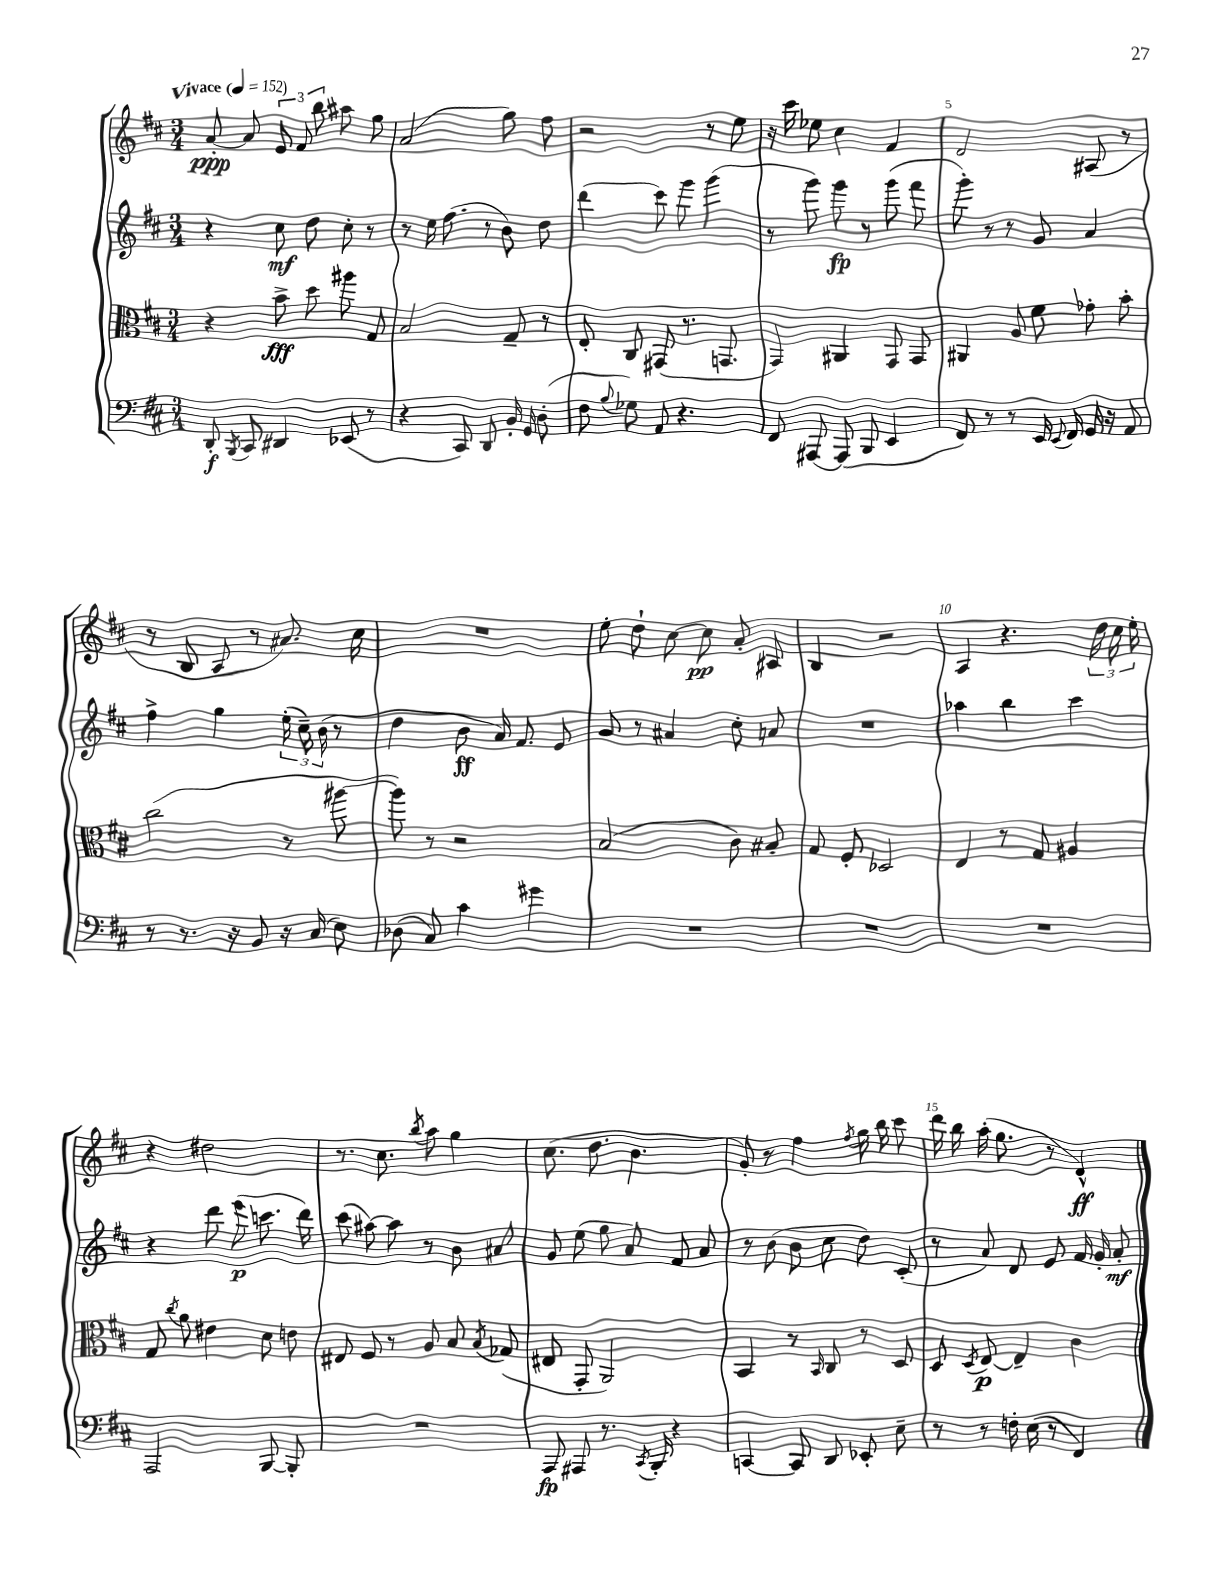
<<
\new StaffGroup <<
\new Staff = "s0" {
    \clef treble \key d \major \numericTimeSignature \time 3/4 \tempo "Vivace" 4 = 152
    \autoBeamOff a'8~-.\ppp a'8 \tuplet 3/2 { e'8 fis'8 b''8 } ais''8 g''8 |
    a'2( g''8) fis''8 |
    r2 r8 e''8 |
    r16 cis'''16 ees''8 cis''4 fis'4 |
    d'2 ais8( r8 |
    r8 b8 a8 r8 ais'8.) cis''16 |
    R2. |
    e''8-. d''8-! cis''8~ cis''8\pp a'8-. ais8 |
    b4 r2 |
    a4 r4. \tuplet 3/2 { d''16 cis''16 e''16-. } |
    r4 dis''2 |
    r8. cis''8. \acciaccatura { b''8 } a''8 g''4 |
    cis''8.( d''8. b'4. |
    g'8-.) r8 fis''4 \acciaccatura { fis''8 } g''16 b''16 cis'''8 |
    d'''16 b''16 a''16-.( g''8. r8 d'4-^\ff) \bar "|." |
}
\new Staff = "s1" {
    \clef treble \key d \major \numericTimeSignature \time 3/4
    \autoBeamOff r4 cis''8\mf d''8 cis''8-. r8 |
    r8 e''16 fis''8.( r8 b'8) d''8 |
    d'''4( cis'''8) g'''8 g'''4( |
    r8 g'''8) g'''8\fp r8 g'''8( fis'''8 |
    g'''8-.) r8 r8 g'8 a'4 |
    fis''4-> g''4 \tuplet 3/2 { e''16-.( cis''16--) b'16( } r8 |
    d''4 b'8\ff a'16) fis'8. e'8 |
    g'8 r8 ais'4 cis''8-. a'8 |
    R2. |
    aes''4 b''4 cis'''4 |
    r4 d'''8 e'''8\p( c'''8. d'''16) |
    cis'''8( ais''8~) ais''8 r8 b'8 ais'8 |
    g'8 e''8( g''8 a'8) fis'8 a'8 |
    r8 b'8( b'8 cis''8 d''8) cis'8-.( |
    r8 a'8) d'8 e'8 fis'16 g'16-. a'8-.\mf \bar "|." |
}
\new Staff = "s2" {
    \clef alto \key d \major \numericTimeSignature \time 3/4
    \autoBeamOff r4 b'8->\fff d''8 ais''8 g8 |
    b2 g8-- r8 |
    e8-. cis8 gis,8( r8. g,8. |
    g,4) ais,4 g,8 g,8 |
    ais,4 a8 fis'8 ges'8-. b'8-. |
    cis''2( r8 ais''8~ |
    ais''8) r8 r2 |
    b2( cis'8) bis8-. |
    g8 fis8-. des2 |
    e4 r8 g8 ais4 |
    g8 \acciaccatura { cis''8 } a'8 eis'4 d'8 e'8 |
    eis8 fis8 r8 a8 b8 \acciaccatura { b8 } ges8( |
    eis8 g,8-. a,2) |
    b,4 r8 \grace { b,16 } cis8 r8 d8 |
    d8 \acciaccatura { d8 } e8~\p e4-- cis'4 \bar "|." |
}
\new Staff = "s3" {
    \clef bass \key d \major \numericTimeSignature \time 3/4
    \autoBeamOff d,8-.\f \acciaccatura { b,,8 } cis,8 dis,4 ees,8( r8 |
    r4 cis,8) d,8 b,16-. g,16 d8-.( |
    fis8 \appoggiatura { b8 } ges8) a,8 r4. |
    fis,8 ais,,8~ ais,,8( b,,8 e,4 |
    fis,8) r8 r8 e,16 \appoggiatura { e,8 } fis,16 g,16 r16 a,8 |
    r8 r8. r16 b,8 r16 cis16( e8) |
    des8( cis8) cis'4 gis'4 |
    R2. |
    R2. |
    R2. |
    a,,2 b,,8~ b,,8-. |
    R2. |
    a,,8\fp ais,,8 r8. \acciaccatura { cis,8 } b,,16-. r4 |
    c,4~ c,8 d,8 ees,8-. e8-- |
    r8 r8 f16-. e16( r8 fis,4) \bar "|." |
}
>>
>>
\layout { \context { \Score \override BarNumber.break-visibility = ##(#f #t #t) barNumberVisibility = #(every-nth-bar-number-visible 5) } }
